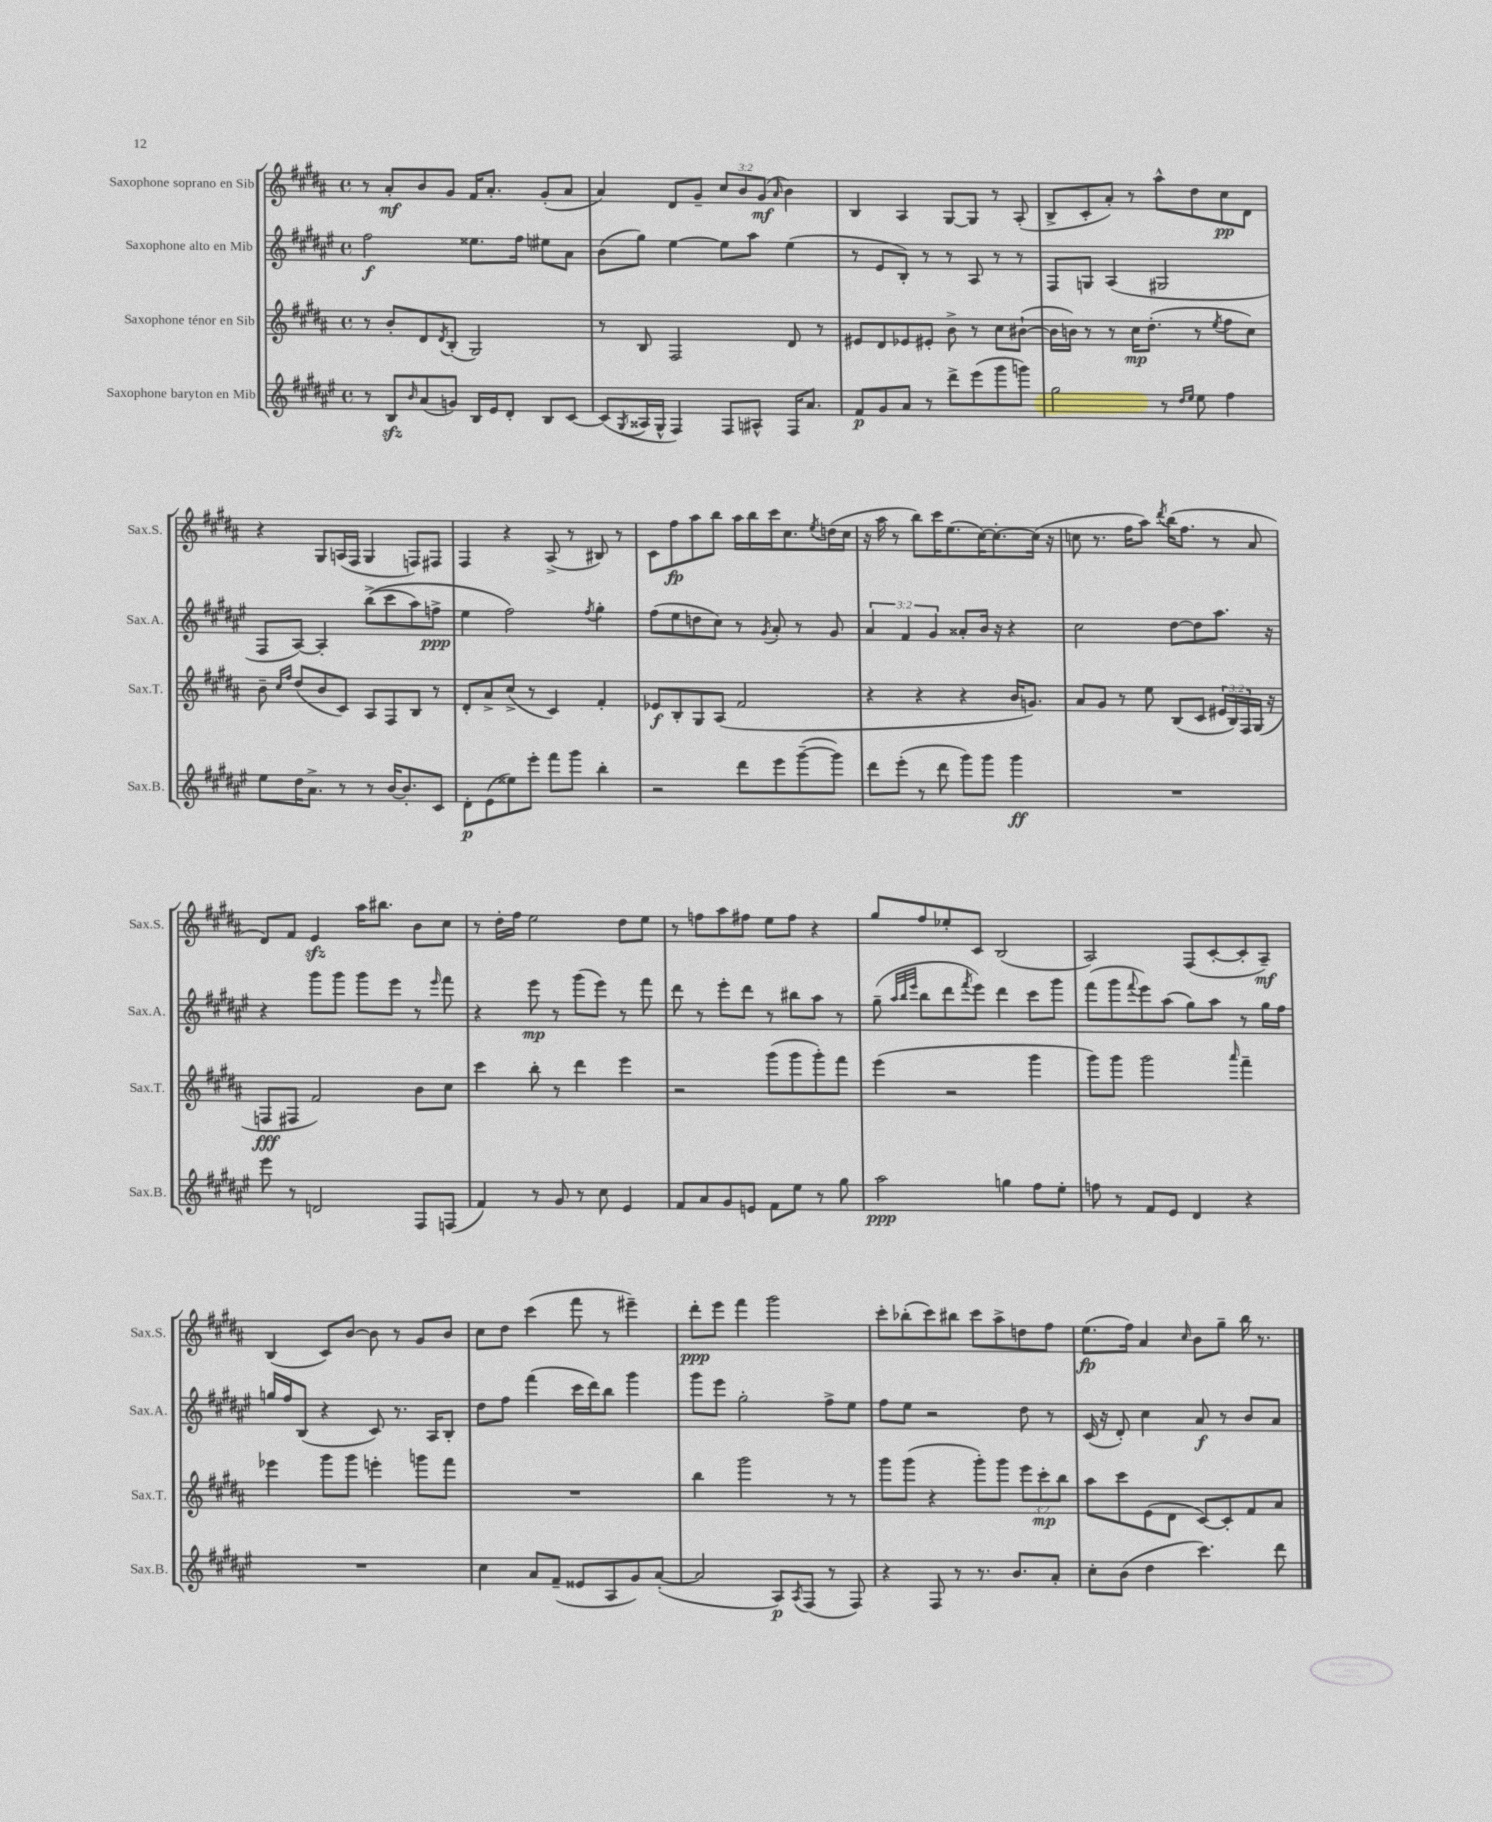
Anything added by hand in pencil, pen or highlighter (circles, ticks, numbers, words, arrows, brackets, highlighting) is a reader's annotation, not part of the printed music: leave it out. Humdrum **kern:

**kern	**dynam	**kern	**dynam	**kern	**dynam	**kern	**dynam
*part4	*part4	*part3	*part3	*part2	*part2	*part1	*part1
*staff4	*staff4	*staff3	*staff3	*staff2	*staff2	*staff1	*staff1
*I"Saxophone baryton en Mib	*	*I"Saxophone ténor en Sib	*	*I"Saxophone alto en Mib	*	*I"Saxophone soprano en Sib	*
*I'Sax.B.	*	*I'Sax.T.	*	*I'Sax.A.	*	*I'Sax.S.	*
*clefG2	*	*clefG2	*	*clefG2	*	*clefG2	*
*k[f#c#g#d#a#e#]	*	*k[f#c#g#d#a#]	*	*k[f#c#g#d#a#e#]	*	*k[f#c#g#d#a#]	*
*M4/4	*	*M4/4	*	*M4/4	*	*M4/4	*
*met(c)	*	*met(c)	*	*met(c)	*	*met(c)	*
=1	=1	=1	=1	=1	=1	=1	=1
8r	.	8r	.	2ff#\	f	8r	.
8Bzz/L	.	8b'/L	.	.	.	8a#'/L	mf
16qqb/	.	.	.	.	.	.	.
(8a#/	.	8d#/	.	.	.	8b/	.
.	.	8qd#/	.	.	.	.	.
8gn/J)	.	(8B'/J	.	.	.	8g#/J	.
16B/LL	.	2G#/)	.	8.ee##X\L	.	16f#/KL	.
16e#/J	.	.	.	.	.	8.a#'/J	.
8d#'/J	.	.	.	.	.	.	.
.	.	.	.	16ff#\Jk	.	.	.
8B/L	.	.	.	8ee#X\L	.	(8g#'/L	.
[8c#/J	.	.	.	8a#\J	.	8a#/J	.
=2	=2	=2	=2	=2	=2	=2	=2
(8c#/L]	.	8r	.	(8b\L	.	4a#/)	.
8qG#/	.	.	.	.	.	.	.
16A##X/L	.	8B/	.	8gg#\J)	.	.	.
16G#^^/JJ	.	.	.	.	.	.	.
4F#/)	.	2F#/	.	[4ee#\	.	8d#/L	.
.	.	.	.	.	.	8g#~/J	.
8F#/L	.	.	.	8ee#\L]	.	12cc#/L	.
.	.	.	.	.	.	12b/	.
8A#X^^/J	.	.	.	8aa#\J	.	.	.
.	.	.	.	.	.	(12g#/J	mf
.	.	.	.	.	.	16qqa#/	.
16F#/KL	.	8d#/	.	(4ee#\	.	4b\)	.
8.a#/J	.	.	.	.	.	.	.
.	.	8r	.	.	.	.	.
=3	=3	=3	=3	=3	=3	=3	=3
8f#/L	p	8e#X/L	.	8r	.	4B/	.
8g#/	.	8d#/	.	8e#/L	.	.	.
8a#/J	.	8e-X/	.	8B'/J)	.	4A#/	.
8r	.	8e#X'/J	.	8r	.	.	.
8ddd#^\L	.	8b^\	.	8r	.	[8G#/L	.
(8eee#\	.	8r	.	8A#/	.	8G#/J]	.
8ggg#\	.	8cc#\L	.	8r	.	8r	.
8gggn\J)	.	([8b#X`\J	.	8r	.	(8A#'/	.
=4	=4	=4	=4	=4	=4	=4	=4
2gg#\	.	16b#\LL]	.	8F#/L	.	8B^/L	.
.	.	16bn\JJ)	.	.	.	.	.
.	.	8r	.	8Gn/J	.	8c#'/	.
.	.	8r	.	(4A#/	.	8a#'/J)	.
.	.	16cc#\KL	mp	.	.	8r	.
.	.	(8.dd#'\J	.	.	.	.	.
8r	.	.	.	2G#X/	.	8aa#^^\L	.
16qqdd#/LL	.	.	.	.	.	.	.
16qqee#/JJ	.	.	.	.	.	.	.
8ee#\	.	8r	.	.	.	8dd#\	.
.	.	8qee/	.	.	.	.	.
4ff#\	.	8ff#\L	.	.	.	8cc#\	pp
.	.	8cc#\J)	.	.	.	8d#\J	.
!!LO:LB:g=z
=5	=5	=5	=5	=5	=5	=5	=5
8ee#\L	.	8b~\	.	8F#/L	.	4r	.
.	.	16qqcc#/LL	.	.	.	.	.
.	.	16qqff#/JJ	.	.	.	.	.
16dd#\K	.	(8dd#/L	.	[8A#/J)	.	.	.
8.a#^\J	.	.	.	.	.	.	.
.	.	8b/	.	4A#'/]	.	8G#/L	.
8r	.	8c#/J)	.	.	.	(16An/L	.
.	.	.	.	.	.	16F#/JJ	.
8r	.	8A#/L	.	((8bb^\L	.	4G#/	.
[16b/KL	.	8F#/	.	8ccc#\	.	.	.
8.b'/]	.	.	.	.	.	.	.
.	.	8B/J	.	8aa#\)	.	8Fn/L)	.
8c#/J	.	8r	.	8ffn^\J	ppp	8F#X/J	.
=6	=6	=6	=6	=6	=6	=6	=6
8d#'\L	p	8d#'/L	.	4ee#\	.	4F#/	.
(8e#\	.	8a#^/	.	.	.	.	.
8ee##X\)	.	(8cc#^/J	.	2ff#\)	.	4r	.
8eee#'\J	.	8r	.	.	.	.	.
8fff#\L	.	4c#/)	.	.	.	(8A#^/	.
8ggg#\J	.	.	.	.	.	8r	.
.	.	.	.	8qff#/	.	.	.
4bb'\	.	4f#'/	.	4gg#'\	.	8B#X/)	.
.	.	.	.	.	.	8r	.
=7	=7	=7	=7	=7	=7	=7	=7
2r	.	8e-X/L	f	(8ff#\L	.	8c#\L	.
.	.	8B'/	.	8ee#\	.	8ff#\	fp
.	.	8G#/	.	8ddn\	.	8aa#\	.
.	.	(8A#/J	.	8cc#\J)	.	8bb\J	.
8ddd#\L	.	2f#/	.	8r	.	16aa#\LL	.
.	.	.	.	.	.	16bb\	.
.	.	.	.	8qg#/	.	.	.
8eee#\	.	.	.	8a#'/	.	16ccc#\J	.
.	.	.	.	.	.	8.cc#\	.
([8ggg#~\	.	.	.	8r	.	.	.
.	.	.	.	.	.	8qee/	.
8ggg#\J])	.	.	.	8g#/	.	(16ddn\L	.
.	.	.	.	.	.	16cc#\JJ	.
=8	=8	=8	=8	=8	=8	=8	=8
8ddd#\L	.	4r	.	6a#/	.	16r	.
.	.	.	.	.	.	16aa#\	.
(8eee#'\J	.	.	.	.	.	8r	.
.	.	.	.	6f#/	.	.	.
8r	.	4r	.	.	.	8bb\L)	.
.	.	.	.	6g#/	.	.	.
8ddd#\	.	.	.	.	.	16ccc#\K	.
.	.	.	.	.	.	(8.ee\	.
8ggg#\L)	.	4r	.	8a##X'/L	.	.	.
8ggg#\J	.	.	.	16b/Jk	.	[16cc#\K)	.
.	.	.	.	16r	.	8.cc#'\_	.
4ggg#\	ff	16b/KL	.	4r	.	.	.
.	.	8.gn/J)	.	.	.	.	.
.	.	.	.	.	.	(16cc#\Jk]	.
.	.	.	.	.	.	16r	.
=9	=9	=9	=9	=9	=9	=9	=9
1r	.	8a#/L	.	2cc#\	.	8ccn\	.
.	.	8g#/J	.	.	.	8.r	.
.	.	8r	.	.	.	.	.
.	.	.	.	.	.	16ff#\KL	.
.	.	8ee\	.	.	.	8aa#\J)	.
.	.	.	.	.	.	8qddd#/	.
.	.	(8B/L	.	[8dd#\L	.	(16bb\KL	.
.	.	.	.	.	.	8.ff#\J	.
.	.	8c#/J	.	8dd#\]	.	.	.
.	.	24e#X/LL	.	8.aa#\J	.	8r	.
.	.	24B/)	.	.	.	.	.
.	.	24F#/	.	.	.	.	.
.	.	(16G#/JJ	.	.	.	8a#/	.
.	.	16r	.	16r	.	.	.
!!LO:LB:g=z
=10	=10	=10	=10	=10	=10	=10	=10
8eee#\	.	8Fn/L	fff	4r	.	8d#/L)	.
8r	.	8F#X/J	.	.	.	8f#/J	.
2dn/	.	2f#/)	.	8ggg#\L	.	4ezz/	.
.	.	.	.	8ggg#\J	.	.	.
.	.	.	.	8ggg#\L	.	16aa#\KL	.
.	.	.	.	.	.	8.bb#X\J	.
.	.	.	.	8eee#\J	.	.	.
8F#/L	.	8b\L	.	8r	.	8b\L	.
.	.	.	.	16qqeee#/	.	.	.
(8Fn/J	.	8cc#\J	.	8fff#\	.	8cc#\J	.
=11	=11	=11	=11	=11	=11	=11	=11
4f#/)	.	4ccc#\	.	4r	.	8r	.
.	.	.	.	.	.	16dd#'\LL	.
.	.	.	.	.	.	16ff#\JJ	.
8r	.	8bb'\	.	8eee#\	mp	2ee\	.
8g#/	.	8r	.	8r	.	.	.
8r	.	4ddd#\	.	(8ggg#\L	.	.	.
8cc#\	.	.	.	8eee#\J)	.	.	.
4e#/	.	4eee\	.	8r	.	8dd#\L	.
.	.	.	.	8fff#\	.	8ee\J	.
=12	=12	=12	=12	=12	=12	=12	=12
8f#/L	.	2r	.	8ddd#\	.	8r	.
8a#/	.	.	.	8r	.	8ffn\L	.
8g#/	.	.	.	8eee#'\L	.	8aa#\	.
8en/J	.	.	.	8ddd#\J	.	8ff#X\J	.
8f#\L	.	(8ggg#\L	.	8r	.	8ee\L	.
8ee#\J	.	8ggg#\	.	8bb#X\L	.	8ff#\J	.
8r	.	8ggg#'\)	.	8aa#\J	.	4r	.
8gg#\	.	8fff#\J	.	8r	.	.	.
=13	=13	=13	=13	=13	=13	=13	=13
2aa#\	ppp	(4eee\	.	(8gg#~\	.	8gg#/L	.
.	.	.	.	32qqaa#/LLL	.	.	.
.	.	.	.	32qqbb/	.	.	.
.	.	.	.	32qqeee#/JJJ	.	.	.
.	.	.	.	8bb\L	.	8ff#/	.
.	.	2r	.	8ddd#\	.	8ee-X'/	.
.	.	.	.	8qfff#/	.	.	.
.	.	.	.	8eee#\J)	.	8c#/J	.
4ggn\	.	.	.	4ddd#\	.	(2B/	.
8ff#\L	.	4ggg#\	.	8ccc#\L	.	.	.
8ee#'\J	.	.	.	8ggg#\J	.	.	.
=14	=14	=14	=14	=14	=14	=14	=14
8ffn\	.	8ggg#\L)	.	(8fff#\L	.	2A#/)	.
8r	.	8ggg#\J	.	8ggg#\	.	.	.
.	.	.	.	8qqfff#/	.	.	.
8f#/L	.	2ggg#\	.	8eee#\)	.	.	.
8e#/J	.	.	.	(8aa#\J	.	.	.
4d#/	.	.	.	8gg#\L)	.	(8F#/L	.
.	.	.	.	8aa#\J	.	[8c#'/	.
.	.	16qqaaa#/	.	.	.	.	.
4r	.	4fff#~\	.	8r	.	8c#'/]	.
.	.	.	.	16gg#\LL	.	8A#~/J)	mf
.	.	.	.	16ff#\JJ	.	.	.
!!LO:LB:g=z
=15	=15	=15	=15	=15	=15	=15	=15
1r	.	4eee-X\	.	16ggn/LL	.	(4B/	.
.	.	.	.	16ff#/J	.	.	.
.	.	.	.	(8B/J	.	.	.
.	.	8ggg#\L	.	4r	.	8c#/L)	.
.	.	8ggg#\J	.	.	.	[8b/J	.
.	.	4eeen'\	.	8c#/)	.	8b\]	.
.	.	.	.	8.r	.	8r	.
.	.	8gggn\L	.	.	.	8g#/L	.
.	.	.	.	16A#/KL	.	.	.
.	.	8fff#\J	.	8B'/J	.	8b/J	.
=16	=16	=16	=16	=16	=16	=16	=16
4cc#\	.	1r	.	8dd#\L	.	8cc#\L	.
.	.	.	.	8ff#\J	.	8dd#\J	.
8a#/L	.	.	.	(4fff#\	.	(4ccc#\	.
(8f#~/J	.	.	.	.	.	.	.
8e##X/L	.	.	.	16ccc#\LL	.	8fff#\	.
.	.	.	.	16ddd#\J)	.	.	.
8A#/	.	.	.	8bb\J	.	8r	.
8g#/)	.	.	.	4ggg#\	.	4eee#X~\)	.
([8a#'/J	.	.	.	.	.	.	.
=17	=17	=17	=17	=17	=17	=17	=17
2a#/]	.	4bb\	.	8ggg#\L	.	8ddd#'\L	ppp
.	.	.	.	8eee#\J	.	8eee\J	.
.	.	2ggg#\	.	2gg#'\	.	4fff#\	.
8A#/L)	p	.	.	.	.	2ggg#\	.
8qA#/	.	.	.	.	.	.	.
(8F#/J	.	.	.	.	.	.	.
8r	.	8r	.	8ff#^\L	.	.	.
8F#/)	.	8r	.	8ee#\J	.	.	.
=18	=18	=18	=18	=18	=18	=18	=18
4r	.	8ggg#\L	.	8ff#\L	.	8ccc#'\L	.
.	.	(8ggg#\J	.	8ee#\J	.	(8bb-X'\	.
8F#/	.	4r	.	2r	.	8ccc#\)	.
8r	.	.	.	.	.	8bb#X\J	.
8.r	.	8ggg#'\L)	.	.	.	8ccc#\L	.
.	.	8ggg#\J	.	.	.	8aa#^\	.
8.b/L	.	.	.	.	.	.	.
.	.	12eee\L	.	8dd#\	.	8ddn\	.
.	.	12ccc#'\	mp	.	.	.	.
8a#'/J	.	.	.	8r	.	8ff#\J	.
.	.	12bb\J	.	.	.	.	.
=19	=19	=19	=19	=19	=19	=19	=19
8cc#'\L	.	8aa#\L	.	(16c#/	.	(8.ee\L	fp
.	.	.	.	16r	.	.	.
(8b\J	.	8ccc#\	.	8d#'/)	.	.	.
.	.	.	.	.	.	16ff#\Jk)	.
4dd#\	.	(8e\	.	4cc#\	.	4a#/	.
.	.	8d#\J	.	.	.	.	.
.	.	.	.	.	.	16qqcc#/	.
4.ccc#\)	.	[8c#/L)	.	8a#/	f	8b\L	.
.	.	8c#'/]	.	8r	.	8gg#~\J	.
.	.	8f#/	.	8b/L	.	16bb\	.
.	.	.	.	.	.	8.r	.
8ddd#\	.	8a#/J	.	8a#/J	.	.	.
==	==	==	==	==	==	==	==
*-	*-	*-	*-	*-	*-	*-	*-
